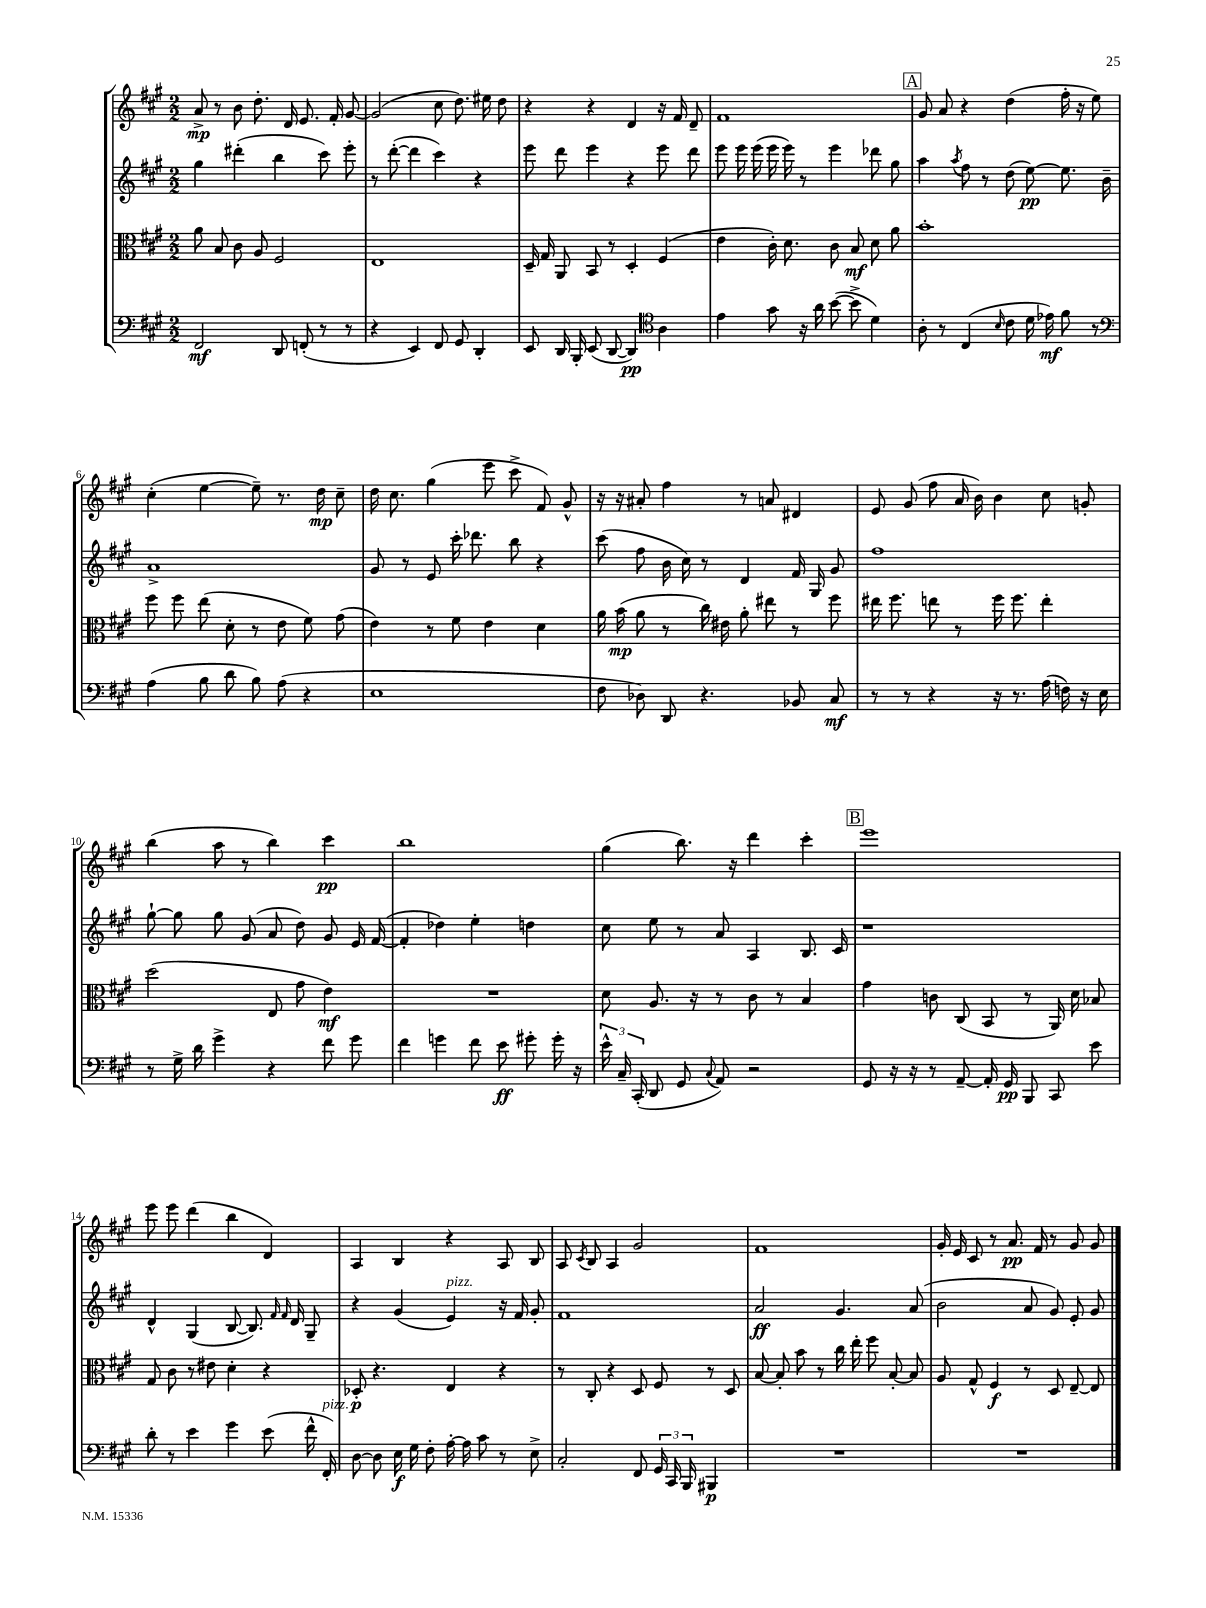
<<
\new StaffGroup <<
\new Staff = "s0" {
    \clef treble \key a \major \numericTimeSignature \time 2/2
    \autoBeamOff a'8->\mp r8 b'8 d''8.-. d'16 e'8. fis'16-. gis'8~ |
    gis'2( cis''8 d''8.) eis''16 d''8 |
    r4 r4 d'4 r16 fis'16 d'8-- |
    fis'1 |
    \mark \markup { \box "A" } gis'8 a'8 r4 d''4( fis''16-. r16 e''8) |
    cis''4-.( e''4~ e''8--) r8. d''16\mp cis''8-- |
    d''16 cis''8. gis''4( e'''8 cis'''8-> fis'8) gis'8-^ |
    r16 r16 ais'8-. fis''4 r8 a'8 dis'4 |
    e'8 gis'8( fis''8 a'16 b'16) b'4 cis''8 g'8-. |
    b''4( a''8 r8 b''4) cis'''4\pp |
    b''1 |
    gis''4( b''8.) r16 d'''4 cis'''4-. |
    \mark \markup { \box "B" } e'''1 |
    e'''8 e'''8 d'''4( b''4 d'4) |
    a4 b4 r4 a8 b8 |
    a8 \acciaccatura { cis'8 } b8 a4 gis'2 |
    fis'1 |
    gis'16-. e'16 cis'8 r8 a'8.\pp fis'16 r8 gis'8 gis'8 \bar "|." |
}
\new Staff = "s1" {
    \clef treble \key a \major \numericTimeSignature \time 2/2
    \autoBeamOff gis''4 dis'''4-.( b''4 cis'''8) e'''8-. |
    r8 d'''8~-.( d'''4 cis'''4) r4 |
    e'''8 d'''8 e'''4 r4 e'''8 d'''8 |
    e'''8 e'''16 e'''16( e'''16 e'''16) r8 e'''4 des'''8 gis''8 |
    \mark \markup { \box "A" } a''4 \acciaccatura { a''8 } fis''8 r8 d''8( e''8~\pp) e''8. b'16-- |
    a'1-> |
    gis'8 r8 e'8 cis'''16-. des'''8. b''8 r4 |
    cis'''8( fis''8 b'16 cis''16) r8 d'4 fis'16 gis16 gis'8 |
    fis''1 |
    gis''8~-! gis''8 gis''8 gis'8( a'8 d''8) gis'8 e'16 fis'16~( |
    fis'4-. des''4) e''4-. d''4 |
    cis''8 e''8 r8 a'8 a4 b8. cis'16 |
    \mark \markup { \box "B" } r1 |
    d'4-^ gis4( b8~ b8.) \grace { fis'16 fis'16 } d'16 gis8-- |
    r4 gis'4( e'4^\markup { \italic "pizz." }) r16 fis'16 gis'8-. |
    fis'1 |
    a'2\ff gis'4. a'8( |
    b'2 a'8 gis'8) e'8-. gis'8 \bar "|." |
}
\new Staff = "s2" {
    \clef alto \key a \major \numericTimeSignature \time 2/2
    \autoBeamOff a'8 b8 cis'8 a8 fis2 |
    e1 |
    d16-- gis16 a,8 b,8 r8 d4-. fis4( |
    e'4 cis'16-.) d'8. cis'8 b8\mf d'8 a'8 |
    \mark \markup { \box "A" } b'1-. |
    fis''8 fis''8 e''8( d'8-. r8 e'8 fis'8) gis'8( |
    e'4) r8 fis'8 e'4 d'4 |
    a'16 b'16\mp( a'8 r8 cis''16) eis'16 a'8-. eis''8 r8 fis''8 |
    eis''16 fis''8. e''8 r8 fis''16 fis''8. e''4-. |
    d''2( e8 gis'8 e'4\mf) |
    R1 |
    d'8 a8. r16 r8 cis'8 r8 b4 |
    \mark \markup { \box "B" } gis'4 c'8 cis8( b,8 r8 a,16) d'16 bes8 |
    gis8 cis'8 r8 eis'8 d'4-. r4 |
    des8-.\p r4. e4 r4 |
    r8 cis8-. r4 d8 fis8 r8 d8 |
    b8~ b8-. b'8 r8 cis''16 e''16-. fis''8 b8~-. b8 |
    a8 gis8-^ fis4\f r8 d8 e8~-- e8 \bar "|." |
}
\new Staff = "s3" {
    \clef bass \key a \major \numericTimeSignature \time 2/2
    \autoBeamOff fis,2\mf d,8 f,8-.( r8 r8 |
    r4 e,4) fis,8 gis,8 d,4-. |
    e,8 d,16 b,,16-. e,8( d,8~ d,4\pp) \clef tenor a4 |
    e'4 gis'8 r16 a'16 b'8~( b'8-> d'4) |
    \mark \markup { \box "A" } a8-. r8 cis4( \grace { b16 } cis'8 d'16 ees'16\mf) fis'8 r8 |
    \clef bass a4( b8 d'8 b8) a8( r4 |
    e1 |
    fis8 des8) d,8 r4. bes,8 cis8\mf |
    r8 r8 r4 r16 r8. a16( f16) r16 e16 |
    r8 gis16-> d'16 gis'4-> r4 fis'8 gis'8 |
    fis'4 g'4 fis'8 e'8\ff gis'8-. gis'16-. r16 |
    \tuplet 3/2 { e'16-^ cis16-- cis,16-.( } d,8 gis,8 \appoggiatura { cis8 } a,8) r2 |
    \mark \markup { \box "B" } gis,8 r16 r16 r8 a,8~-- a,16-. gis,16\pp b,,8 cis,8 e'8 |
    d'8-. r8 e'4 gis'4 e'8( fis'16-^ fis,16-.^\markup { \italic "pizz." }) |
    d8~ d8 e16\f gis16 fis8-. a16~-. a16 cis'8 r8 e8-> |
    cis2-. fis,8 \tuplet 3/2 { gis,16 cis,16 b,,16 } bis,,4\p |
    R1 |
    R1 \bar "|." |
}
>>
>>
